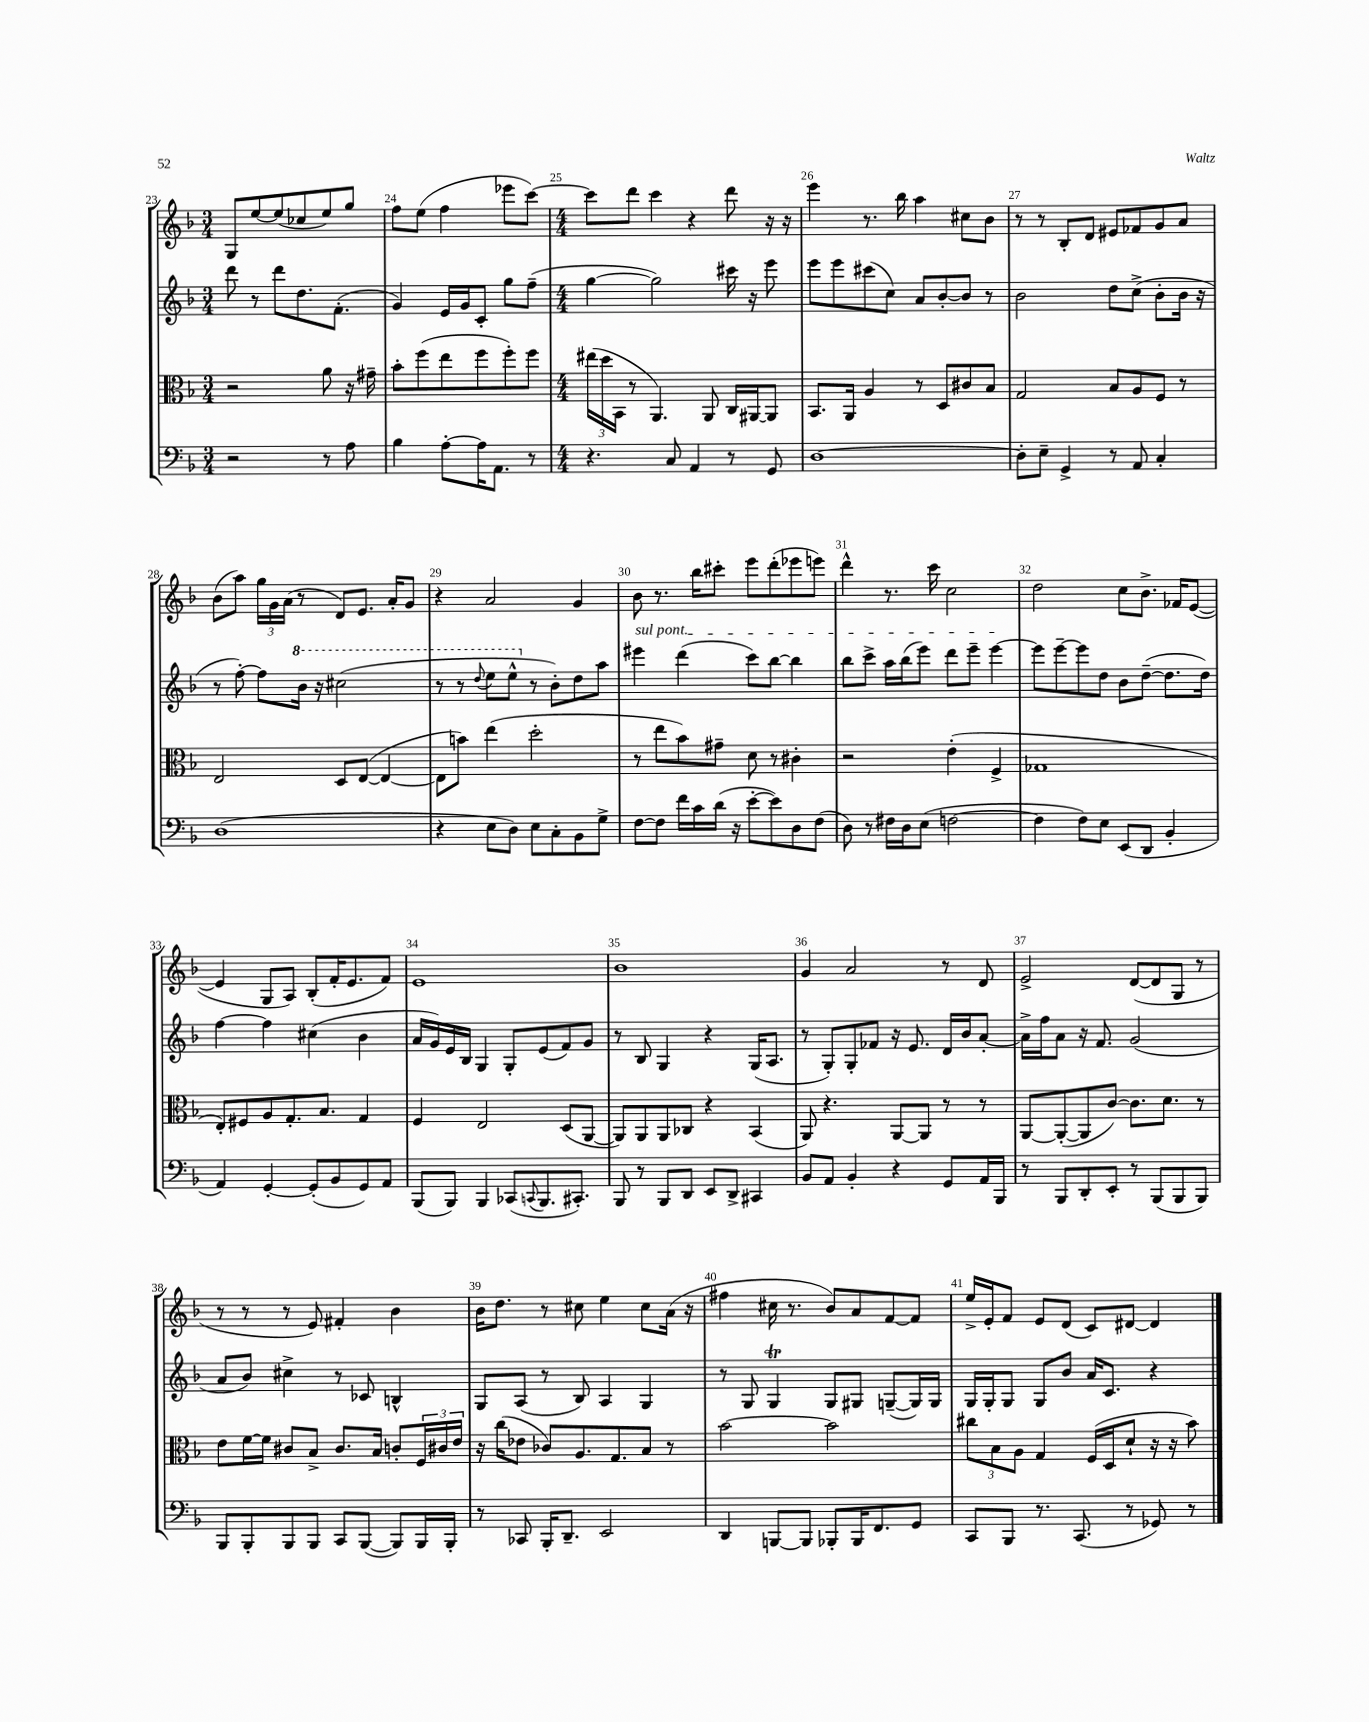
<<
\new StaffGroup <<
\new Staff = "s0" {
    \clef treble \key f \major \numericTimeSignature \time 3/4
    g8 e''8~ e''8( ces''8 e''8) g''8 |
    f''8 e''8( f''4 ees'''8 c'''8~) |
    \numericTimeSignature \time 4/4 c'''8 d'''8 c'''4 r4 d'''8 r16 r16 |
    e'''4 r8. bes''16 a''4 cis''8 bes'8 |
    r8 r8 bes8-. d'8 eis'8 fes'8 g'8 a'8 |
    bes'8( a''8) \tuplet 3/2 { g''16 g'16 a'16( } r8 d'8) e'8. a'16-. g'8 |
    r4 a'2 g'4 |
    bes'8 r8. bes''16 cis'''8-. e'''8 d'''8-.( ees'''8 e'''8) |
    d'''4-^ r8. c'''16 c''2 |
    d''2 c''8 bes'8.-> fes'16 e'8~( |
    e'4 g8 a8) bes8-.( f'16-. e'8. f'8) |
    e'1 |
    bes'1 |
    g'4 a'2 r8 d'8 |
    e'2-> d'8~( d'8 g8 r8 |
    r8 r8 r8 e'8) fis'4-. bes'4 |
    bes'16 d''8. r8 cis''8 e''4 cis''8 a'16( r16 |
    fis''4 cis''16 r8. bes'8) a'8 f'8~ f'8 |
    e''16-> e'16-. f'8 e'8 d'8( c'8) dis'8~ dis'4 \bar "|." |
}
\new Staff = "s1" {
    \clef treble \key f \major \numericTimeSignature \time 3/4
    d'''8 r8 d'''8 d''8. f'8.-.( |
    g'4) e'16 g'16 c'8-. g''8 f''8--( |
    \numericTimeSignature \time 4/4 g''4~ g''2) cis'''16 r16 e'''8 |
    e'''8 e'''8 cis'''8( c''8) a'8 bes'8~-. bes'8 r8 |
    bes'2 d''8 c''8->( bes'8-. bes'16 r16 |
    r8 f''8~-.) f''8 \ottava #1 bes''16 r16 cis'''2( |
    r8 r8 \appoggiatura { d'''8 } e'''8 e'''8-^ \ottava #0 r8 bes'8-.) d''8 a''8 |
    \once \override TextSpanner.bound-details.left.text = \markup { \italic "sul pont." } eis'''4\startTextSpan d'''4( c'''8) bes''8~ bes''4 |
    bes''8 c'''8-> a''16 bes''16( e'''8) d'''8 e'''8-- e'''4~\stopTextSpan |
    e'''8 e'''8~-- e'''8 d''8 bes'8 d''8~--( d''8. d''16) |
    f''4~ f''4 cis''4( bes'4 |
    a'16 g'16) e'16 bes16 g4 g8-. e'8( f'8) g'8 |
    r8 bes8 g4 r4 g16( a8. |
    r8 g8-.) g8-. fes'8 r16 e'8. d'16 bes'16 a'8~-. |
    a'16-> f''16 a'8 r16 f'8. g'2( |
    a'8 bes'8) cis''4-> r8 ces'8 b4-^ |
    g8 a8( r8 bes8) a4 g4 |
    r8 g8 g4\trill g8 gis8 g8~--( g16) g16 |
    g16 g16-. g8 g8 bes'8 a'16 c'8. r4 \bar "|." |
}
\new Staff = "s2" {
    \clef alto \key f \major \numericTimeSignature \time 3/4
    r2 a'8 r16 gis'16-- |
    bes'8-. f''8( e''8 f''8 f''8-.) f''8 |
    \numericTimeSignature \time 4/4 \tuplet 3/2 { eis''16( d''16 bes,16 } r8 a,4.) a,8 c16 ais,16~ ais,8 |
    bes,8. a,16 a4 r8 d8 cis'8 bes8 |
    g2 bes8 a8 f8 r8 |
    e2 d8 e8~( e4~ |
    e8 b'8) e''4( d''2-. |
    r8 e''8 bes'8) gis'8-- d'8 r8 cis'4-. |
    r2 e'4-.( f4-> |
    ges1 |
    e8-.) fis8 a8 g8.-. bes8. g4 |
    f4 e2 d8( a,8~ |
    a,8) a,8 a,8 ces8 r4 bes,4( |
    a,8) r4. a,8~ a,8 r8 r8 |
    a,8~ a,8~-.( a,8 c'8~) c'8. d'8. r8 |
    e'8 f'16~ f'16 cis'8 bes8-> cis'8. bes16 c'8-. \tuplet 3/2 { f16 cis'16 e'16 } |
    r16 c''16( ees'8 ces'8) a8. g8. bes8 r8 |
    bes'2~ bes'2 |
    \tuplet 3/2 { cis''8 bes8 a8 } g4 f16( d16 d'8-! r16 r16 bes'8) \bar "|." |
}
\new Staff = "s3" {
    \clef bass \key f \major \numericTimeSignature \time 3/4
    r2 r8 a8 |
    bes4 a8~-. a16 a,8. r8 |
    \numericTimeSignature \time 4/4 r4. c8 a,4 r8 g,8 |
    d1~ |
    d8-. e8-- g,4-> r8 a,8 c4-. |
    d1( |
    r4 e8 d8) e8 c8-. bes,8 g8-> |
    f8~ f8 f'16 c'16 d'16( r16 e'8~-. e'8) d8 f8( |
    d8) r8 fis16 d16 e8( f2~ |
    f4 f8) e8 e,8( d,8 bes,4-. |
    a,4) g,4~-. g,8-.( bes,8 g,8) a,8 |
    bes,,8( bes,,8) bes,,4 ces,8( \appoggiatura { c,8 } bes,,8. cis,8.-.) |
    bes,,8 r8 bes,,8 d,8 e,8 d,8-> cis,4 |
    bes,8 a,8 bes,4-. r4 g,8 a,16 bes,,16 |
    r8 bes,,8 d,8-. e,8-. r8 bes,,8( bes,,8 bes,,8) |
    bes,,8 bes,,8-. bes,,8 bes,,8 c,8 bes,,8~( bes,,8) bes,,16 bes,,16-. |
    r8 ces,8 bes,,16-. d,8.-- e,2 |
    d,4 b,,8~ b,,8 bes,,8-. bes,,16 f,8. g,8 |
    c,8 bes,,8 r8. c,8.( r8 ges,8) r8 \bar "|." |
}
>>
>>
\layout { \context { \Score currentBarNumber = #23 \override BarNumber.break-visibility = ##(#f #t #t) barNumberVisibility = #all-bar-numbers-visible } }
